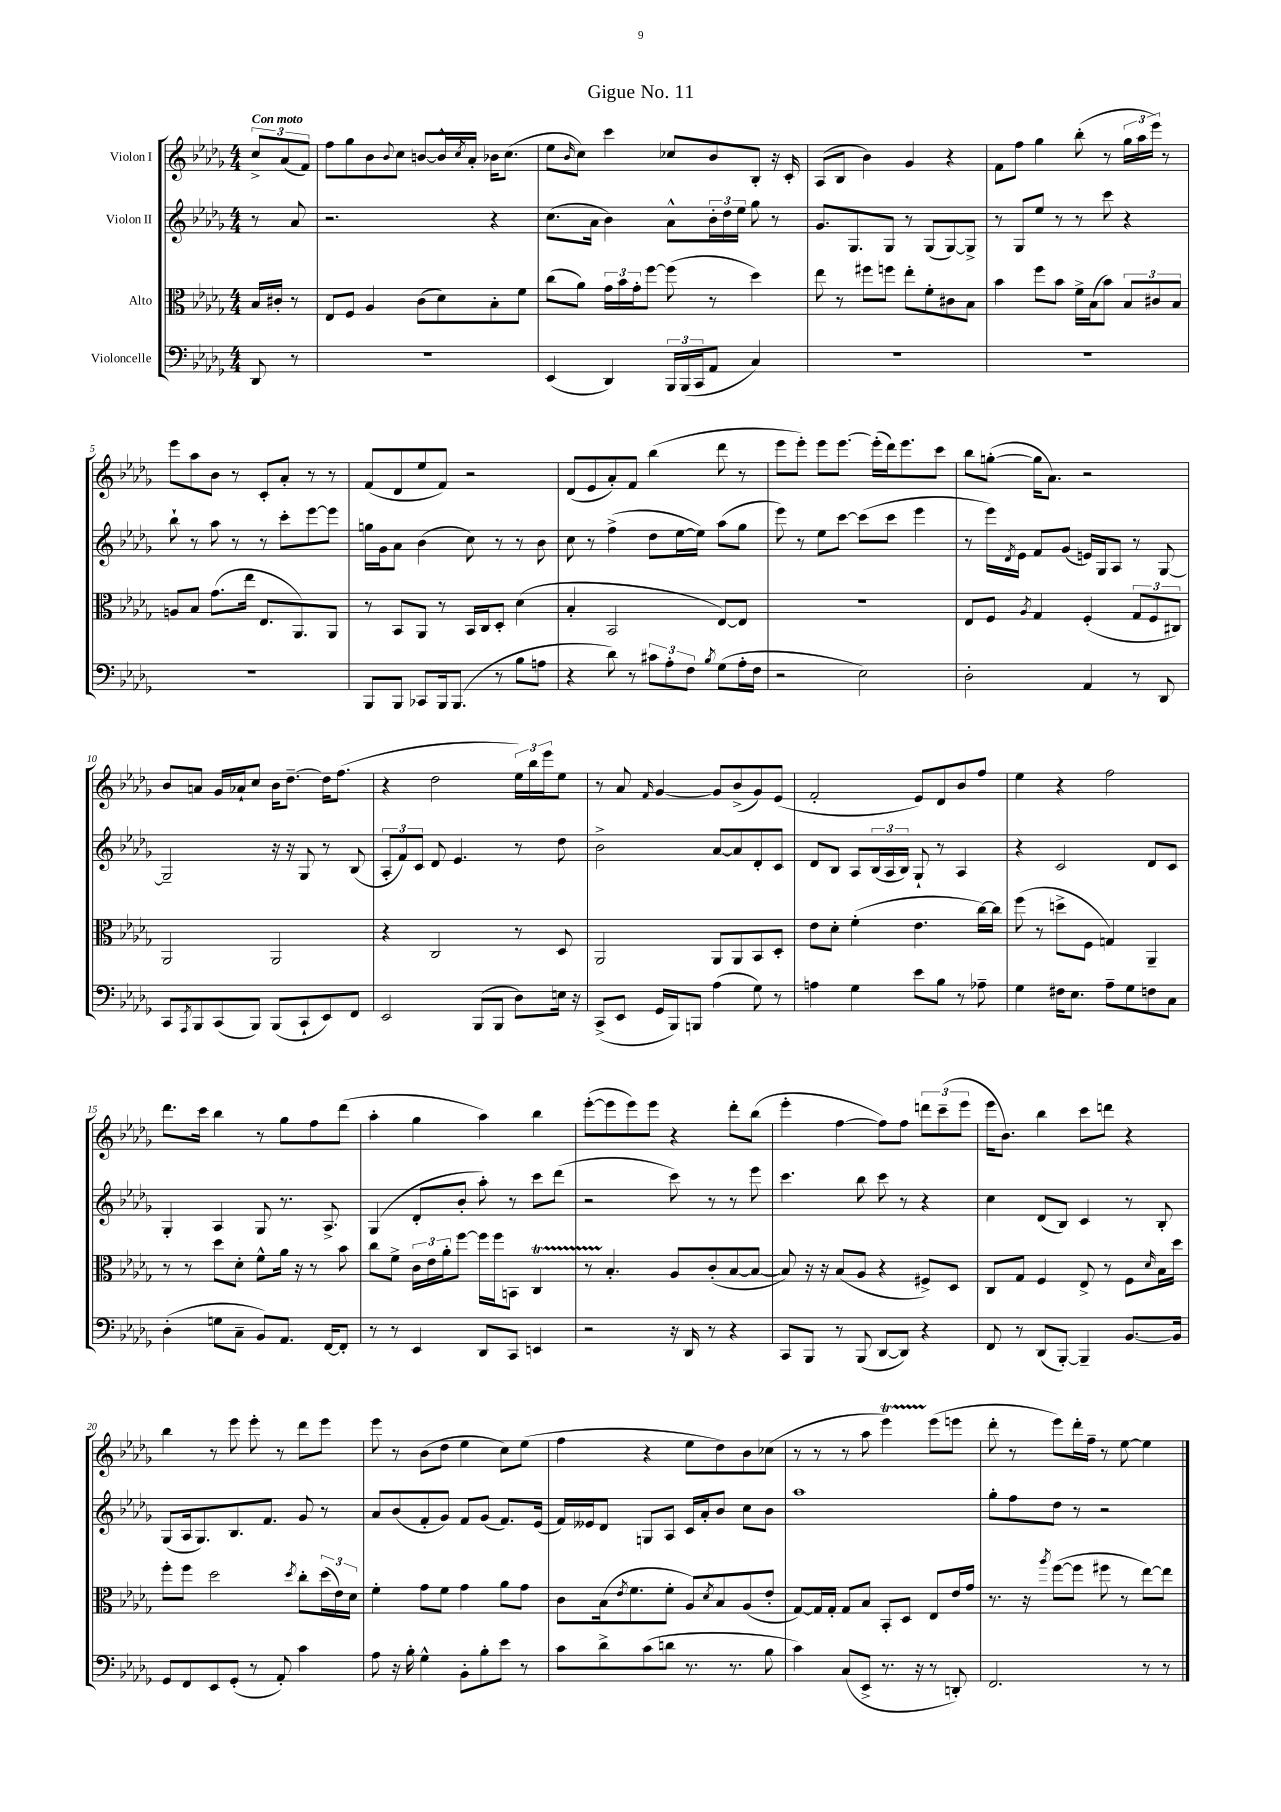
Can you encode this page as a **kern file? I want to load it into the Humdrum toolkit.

**kern	**kern	**kern	**kern
*staff4	*staff3	*staff2	*staff1
*clefF4	*clefC3	*clefG2	*clefG2
*k[b-e-a-d-g-]	*k[b-e-a-d-g-]	*k[b-e-a-d-g-]	*k[b-e-a-d-g-]
*M4/4	*M4/4	*M4/4	*M4/4
8DD-	16B-	8r	12cc^
.	16c#'	.	.
.	.	.	(12a-
8r	8r	8a-	.
.	.	.	12f)
=	=	=	=
1r	8E-	2.r	8ff
.	8F	.	8gg-
.	4A-	.	8b-
.	.	.	8qqb-
.	.	.	8cc
.	(8c	.	[8b
.	8d-)	.	16b^^]
.	.	.	8qcc
.	.	.	16a-'
.	8B-'	4r	16b-
.	.	.	(8.cc
.	8f	.	.
=	=	=	=
(4EE-	(8cc	(8.cc	8ee-
.	.	.	16qqb-
.	8a-)	.	8cc)
.	.	16a-	.
4DD-)	24g-	4b-)	4ccc
.	24b-	.	.
.	24g-'	.	.
.	[8ff	.	.
24BBB-	(8ff]	8a-^^	8cc-
(24BBB-	.	.	.
24CC	.	.	.
8AA-	8r	24b-'	8b-
.	.	24dd-	.
.	.	24ee-	.
4C)	4dd-)	8gg-	8B-'
.	.	8r	16r
.	.	.	16c'
=	=	=	=
1r	8ee-	8.g-	(8A-
.	8r	.	8B-
.	.	8.G-	.
.	8ff#	.	4b-)
.	8ff	8G-	.
.	8ee-'	8r	4g-
.	8f'	(8G-	.
.	8c#	[8G-)	4r
.	8B-	8G-^]	.
=	=	=	=
1r	4b-	8r	8f
.	.	8G-	8ff
.	8ff	8ee-	4gg-
.	8b-	8r	.
.	16f^	8r	(8bb-'
.	(16B-	.	.
.	8b-)	8ccc	8r
.	12B-	4r	24gg-
.	.	.	24aa-
.	12c#	.	24eee-)
.	.	.	8r
.	12B-	.	.
=	=	=	=
1r	8A	8bb-`	8eee-
.	8B-	8r	8aa-
.	(8.g-	8aa-	8b-
.	.	8r	8r
.	16ee-	.	.
.	8.E-	8r	8c'
.	.	8ccc'	8a-'
.	8.AA-)	.	.
.	.	[8eee-	8r
.	8AA-	8eee-]	8r
=	=	=	=
8BBB-	8r	16gg	(8f
.	.	16g-	.
8BBB-	8BB-	8a-	8d-
8CC-	8AA-	(4b-	8ee-
16BBB-	8r	.	8f)
(8.BBB-	.	.	.
.	16BB-	8cc)	2r
.	16C	.	.
8r	8D-'	8r	.
8B-	(4d-	8r	.
8A	.	8b-	.
=	=	=	=
4r	4B-'	8cc	(8d-
.	.	8r	8e-
8d-)	2BB-	(4ff^	8a-')
8r	.	.	8f
12c#	.	8dd-	(4bb-
12A-'	.	.	.
.	.	[16ee-	.
12F	.	.	.
.	.	16ee-])	.
8qB-	.	.	.
(8G-	[8E-)	(8aa-	8ddd-
16A-'	8E-]	8gg-	8r
16F	.	.	.
=	=	=	=
2r	1r	8eee-)	8eee-
.	.	8r	8eee-')
.	.	8ee-	8eee-
.	.	[8ccc	[8.eee-
2E-)	.	(8ccc]	.
.	.	.	(16eee-']
.	.	8ccc	16ddd-)
.	.	.	8.eee-
.	.	4eee-	.
.	.	.	8ccc
=	=	=	=
2D-'	8E-	8r	8bb-
.	8F	16eee-)	([8gg'
.	.	8qd-	.
.	.	16e-	.
.	8qA-	.	.
.	4G-	8f	16gg]
.	.	.	8.a-)
.	.	(8g-	.
4AA-	(4F'	16e)	2r
.	.	16G-	.
.	.	8A-	.
8r	12G-	8r	.
.	12F	.	.
8DD-	.	[8G-	.
.	12C#)	.	.
=	=	=	=
8CC	2AA-	2G-~]	8b-
8qAAA-	.	.	.
8BBB-	.	.	8a
(8CC	.	.	16g-
.	.	.	16a-`
8BBB-)	.	.	8cc
(8BBB-	2AA-	16r	16b-
.	.	16r	[8.dd-~
8CC`	.	8G-	.
8EE-)	.	8r	16dd-]
.	.	.	(8.ff
8FF	.	(8B-	.
=	=	=	=
2EE-	4r	12A-'	4r
.	.	12f)	.
.	.	12c	.
.	2C	8d-	2dd-
.	.	4.e-	.
(8BBB-	.	.	.
8BBB-	.	.	.
8D-)	8r	8r	24ee-)
.	.	.	24bb-
.	.	.	24eee-
16E	8D-	8dd-	8ee-
16r	.	.	.
=	=	=	=
(8CC^	2AA-	2b-^	8r
8EE-	.	.	8a-
.	.	.	16qqf
16GG-	.	.	[4g-
16BBB-)	.	.	.
8BBB	.	.	.
(4A-	8AA-	[8a-	8g-]
.	8AA-	8a-]	(8b-^
8G-)	8BB-	8d-'	8g-)
8r	8D-'	8c	(8e-
=	=	=	=
4A	8e-	8d-	2f'
.	8d-'	8B-	.
4G-	(4f'	8A-	.
.	.	(24B-	.
.	.	24A-	.
.	.	24B-)	.
8e-	4.e-	8G-`	8e-)
8B-	.	8r	8d-
8r	.	4A-	8b-
8A-~	[16cc)	.	8ff
.	16cc]	.	.
=	=	=	=
4G-	(8ff	4r	4ee-
.	8r	.	.
16F#	8dd^	2c	4r
8.E-	.	.	.
.	8F	.	.
8A-~	4G)	.	2ff
8G-	.	.	.
8F	4AA-~	8d-	.
8C	.	8c	.
=	=	=	=
(4D-'	8r	4G-'	8.ddd-
.	8r	.	.
.	.	.	16ccc
8G	8dd-	4A-	4bb-
8C~	8d-'	.	.
8BB-)	8f^^	8G-	8r
8.AA-	16a-	8.r	8gg-
.	16r	.	.
.	8r	.	8ff
[16FF	.	8.A-^	.
8FF']	8b-	.	(8ddd-
=	=	=	=
8r	8cc	(4G-	4aa-'
8r	8f^	.	.
4EE-	24c	8d-'	4gg-
.	24e-	.	.
.	24a-'	.	.
.	[8ff	8b-'	.
8DD-	16ff]	8aa-')	4aa-)
.	16ff	.	.
8CC	8BB	8r	.
4EE	4C	8ccc	4bb-
.	.	(8ddd-	.
=	=	=	=
2r	8r	2r	([8eee-'
.	4.B-'	.	8eee-]
.	.	.	8eee-)
.	.	.	8eee-
16r	8A-	8ccc)	4r
16DD-	.	.	.
8r	(8c'	8r	.
4r	[8B-	8r	8ddd-'
.	8B-_	8eee-	(8bb-
=	=	=	=
8CC	8B-])	4.ccc	4eee-'
8BBB-	16r	.	.
.	16r	.	.
8r	(8B-	.	[4ff
(8BBB-	8A-	8bb-	.
[8DD-	4r	8ccc	8ff])
8DD-])	.	8r	8ff
4r	8F#^)	4r	12ddd
.	.	.	(12ccc~
.	8D-	.	.
.	.	.	12eee-
=	=	=	=
8FF	8C	4cc	16eee-
.	.	.	8.b-)
8r	8G-	.	.
(8DD-	4F	(8d-	4bb-
[8BBB-')	.	8B-)	.
4BBB-~]	8E-^	4c	8ccc
.	8r	.	8ddd
[8.BB-	8F	8r	4r
.	16qqd-	.	.
.	16B-	8B-'	.
16BB-]	16dd-	.	.
=	=	=	=
8GG-	8ff'	(8G-	4bb-
8FF	8ff	16A-	.
.	.	8.G-)	.
8EE-	2dd-	.	8r
(8GG-'	.	8.B-	8eee-
8r	.	.	8eee-'
.	.	8.f	.
8AA-')	.	.	8r
.	8qdd-	.	.
4c	8cc'	8g-	8ddd-
.	(24dd-	8r	8eee-
.	24e-)	.	.
.	24d-	.	.
=	=	=	=
8A-	4f'	8a-	8eee-
16r	.	(8b-	8r
16B-'	.	.	.
4G-^^	8g-	8f'	(8b-
.	8f	8g-)	8dd-
8BB-'	4g-	8f	4ee-
8B-'	.	(8g-	.
8e-	8a-	8.f)	8cc)
8r	8g-	.	(8ee-
.	.	(16e-	.
=	=	=	=
8c	8c	16f)	4ff
.	.	16e--	.
8d-^	(16B-	8d-	.
.	8qe-	.	.
.	8.f	.	.
(8c	.	8G	4r
8d	8f'	8A-	.
8.r	8A-)	16c	8ee-
.	.	16a-'	.
.	8qd-	.	.
.	8B-	8b-	8dd-)
8.r	.	.	.
.	(8A-	8cc	8b-
8B-	8e-'	8b-	(8cc-
=	=	=	=
4c)	[8G-)	1aa-	8r
.	16G-]	.	8r
.	16G-'	.	.
(8C	8G-	.	8r
8EE-^	8B-	.	8aa-
8.r	8BB-'	.	4eee-)
.	8D-	.	.
16r	.	.	.
8r	8E-	.	(8eee-
8DD')	16e-	.	8eee
.	16g-	.	.
=	=	=	=
2.FF	8.r	8gg-'	8ddd-'
.	.	8ff	8r
.	16r	.	.
.	8qaa-	.	.
.	([8ff	8dd-	8eee-)
.	8ff]	8r	16ddd-'
.	.	.	16ff~
.	8ff#	2r	8r
.	8r	.	[8ee-
8r	[8ee-)	.	4ee-]
8r	8ee-]	.	.
==	==	==	==
*-	*-	*-	*-
